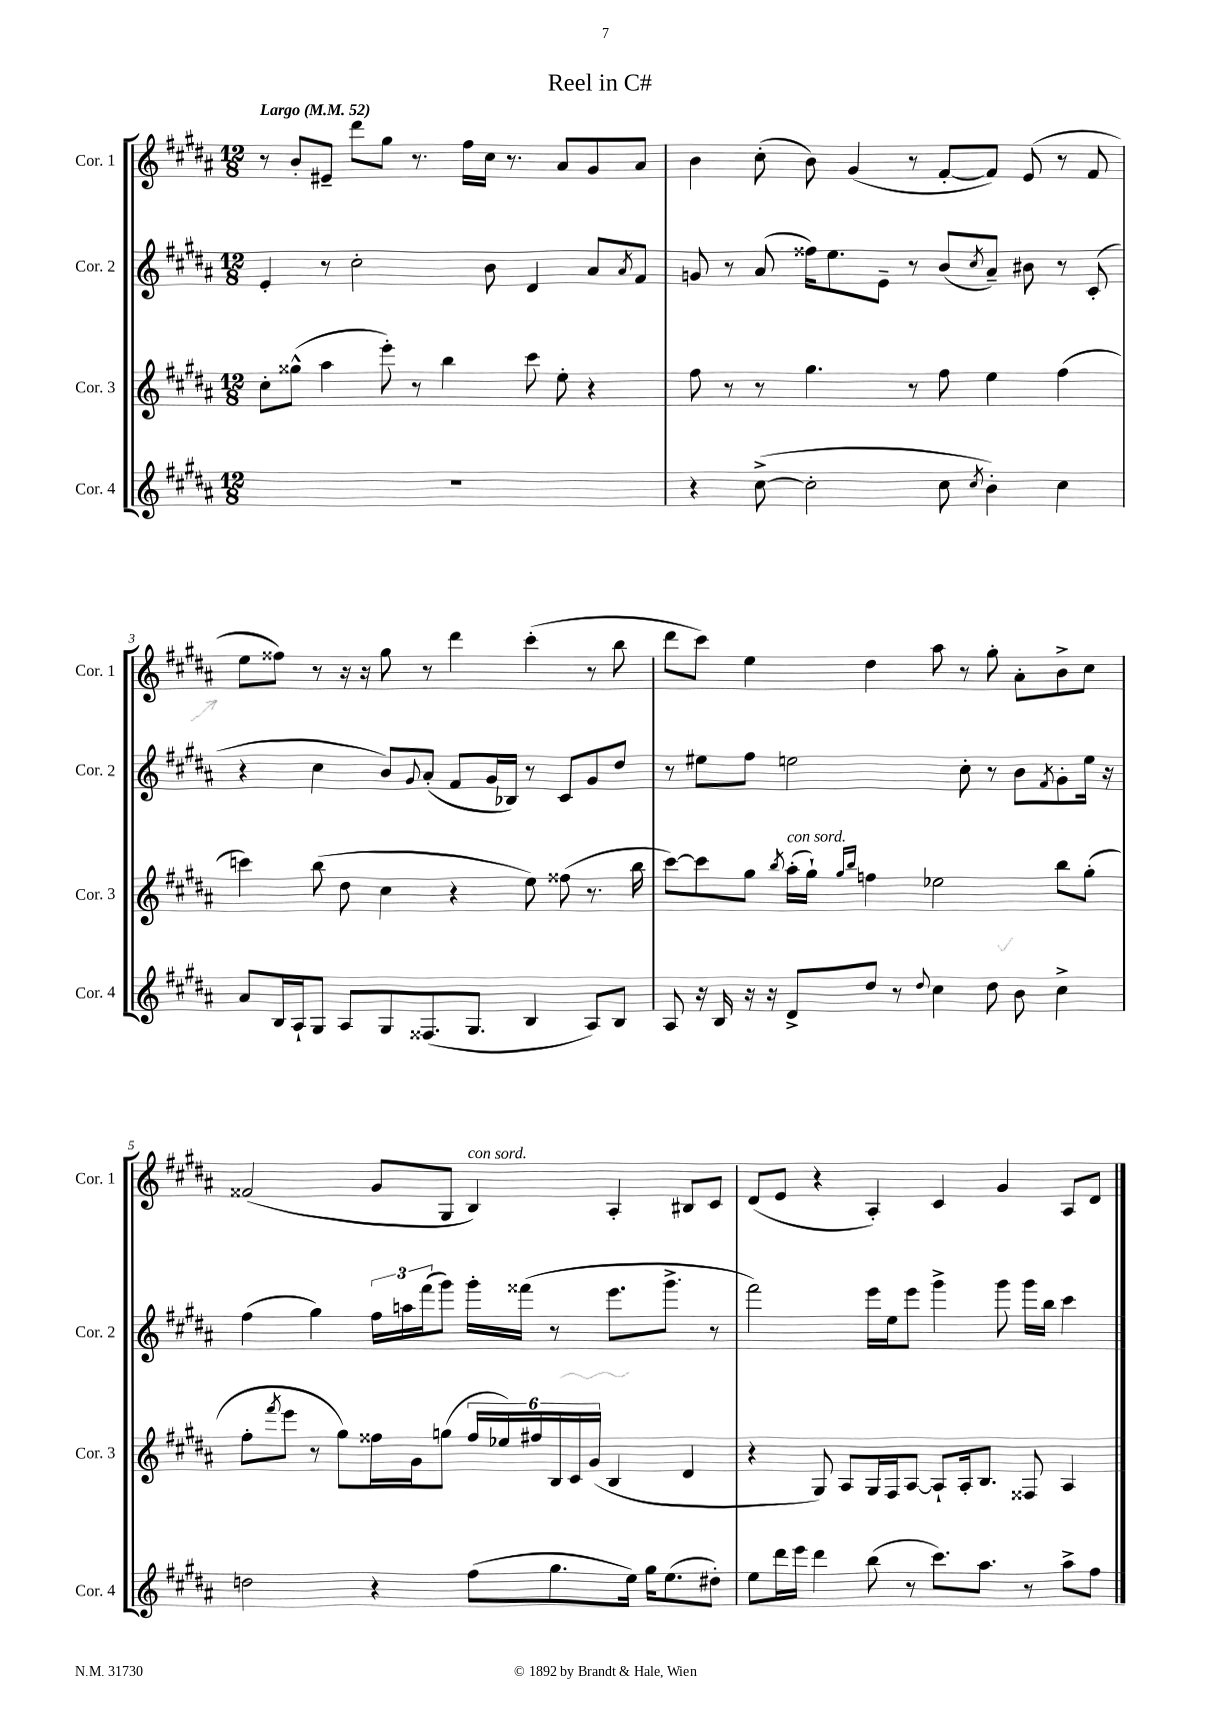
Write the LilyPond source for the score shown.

\header { title = "Reel in C#" }
<<
\new StaffGroup <<
\new Staff = "s0" \with { instrumentName = "Cor. 1" shortInstrumentName = "Cor. 1" } {
    \clef treble \key b \major \numericTimeSignature \time 12/8 \tempo "Largo" 4 = 52
    r8 b'8-. eis'8-- dis'''8 gis''8 r8. fis''16 cis''16 r8. ais'8 gis'8 ais'8 |
    b'4 cis''8-.( b'8) gis'4( r8 fis'8~-. fis'8) e'8( r8 fis'8 |
    e''8 fisis''8) r8 r16 r16 gis''8 r8 dis'''4 cis'''4-.( r8 b''8 |
    dis'''8 cis'''8) e''4 dis''4 ais''8 r8 gis''8-. ais'8-. b'8-> cis''8 |
    fisis'2( gis'8 gis8 b4^\markup { \italic "con sord." }) ais4-. bis8 cis'8 |
    dis'8( e'8 r4 ais4-.) cis'4 gis'4 ais8 dis'8 \bar "|." |
}
\new Staff = "s1" \with { instrumentName = "Cor. 2" shortInstrumentName = "Cor. 2" } {
    \clef treble \key b \major \numericTimeSignature \time 12/8
    e'4-. r8 cis''2-. b'8 dis'4 ais'8 \acciaccatura { ais'8 } fis'8 |
    g'8 r8 ais'8( fisis''16) e''8. e'8-- r8 b'8( \acciaccatura { cis''8 } ais'8--) bis'8 r8 cis'8-.( |
    r4 cis''4 b'8) \appoggiatura { gis'8 } ais'8-.( fis'8 gis'16 bes16) r8 cis'8 gis'8 dis''8 |
    r8 eis''8 fis''8 e''2 cis''8-. r8 b'8 \acciaccatura { fis'8 } gis'8-. e''16 r16 |
    fis''4( gis''4) \tuplet 3/2 { fis''16 a''16 fis'''16( } gis'''8) gis'''16-. fisis'''16( r8 e'''8. gis'''8.-> r8 |
    fis'''2) e'''16 e''16 e'''8 gis'''4-> gis'''8 gis'''16 b''16 cis'''4 \bar "|." |
}
\new Staff = "s2" \with { instrumentName = "Cor. 3" shortInstrumentName = "Cor. 3" } {
    \clef treble \key b \major \numericTimeSignature \time 12/8
    cis''8-. gisis''8-^( ais''4 e'''8-.) r8 b''4 cis'''8 e''8-. r4 |
    fis''8 r8 r8 gis''4. r8 fis''8 e''4 fis''4( |
    c'''4) b''8( dis''8 cis''4 r4 e''8) fisis''8( r8. b''16 |
    cis'''8~) cis'''8 gis''8 \acciaccatura { b''8 } ais''16-.^\markup { \italic "con sord." }( gis''16-!) \grace { gis''16 b''16 } f''4 ees''2 b''8 gis''8-.( |
    fis''8-. \acciaccatura { fis'''8 } e'''8 r8 gis''8) fisis''16 gis'16 g''8( \tuplet 6/4 { fisis''16 ees''16) fis''16 b16 cis'16 gis'16( } b4 dis'4 |
    r4 gis8) ais8 gis16 fis16 ais8~ ais8-! ais16-. b8. fisis8 ais4 \bar "|." |
}
\new Staff = "s3" \with { instrumentName = "Cor. 4" shortInstrumentName = "Cor. 4" } {
    \clef treble \key b \major \numericTimeSignature \time 12/8
    R1. |
    r4 cis''8~->( cis''2-. cis''8 \acciaccatura { cis''8 } b'4-.) cis''4 |
    ais'8 b16 ais16-! gis8 ais8 gis8 fisis8.( gis8. b4 ais8) b8 |
    ais8 r16 b16 r16 r16 dis'8-> dis''8 r8 \appoggiatura { dis''8 } cis''4 dis''8 b'8 cis''4-> |
    d''2 r4 fis''8( gis''8. e''16) gis''16 e''8.( dis''8-.) |
    e''8 dis'''16 e'''16 dis'''4 b''8( r8 cis'''8.) ais''8. r8 ais''8-> fis''8 \bar "|." |
}
>>
>>
